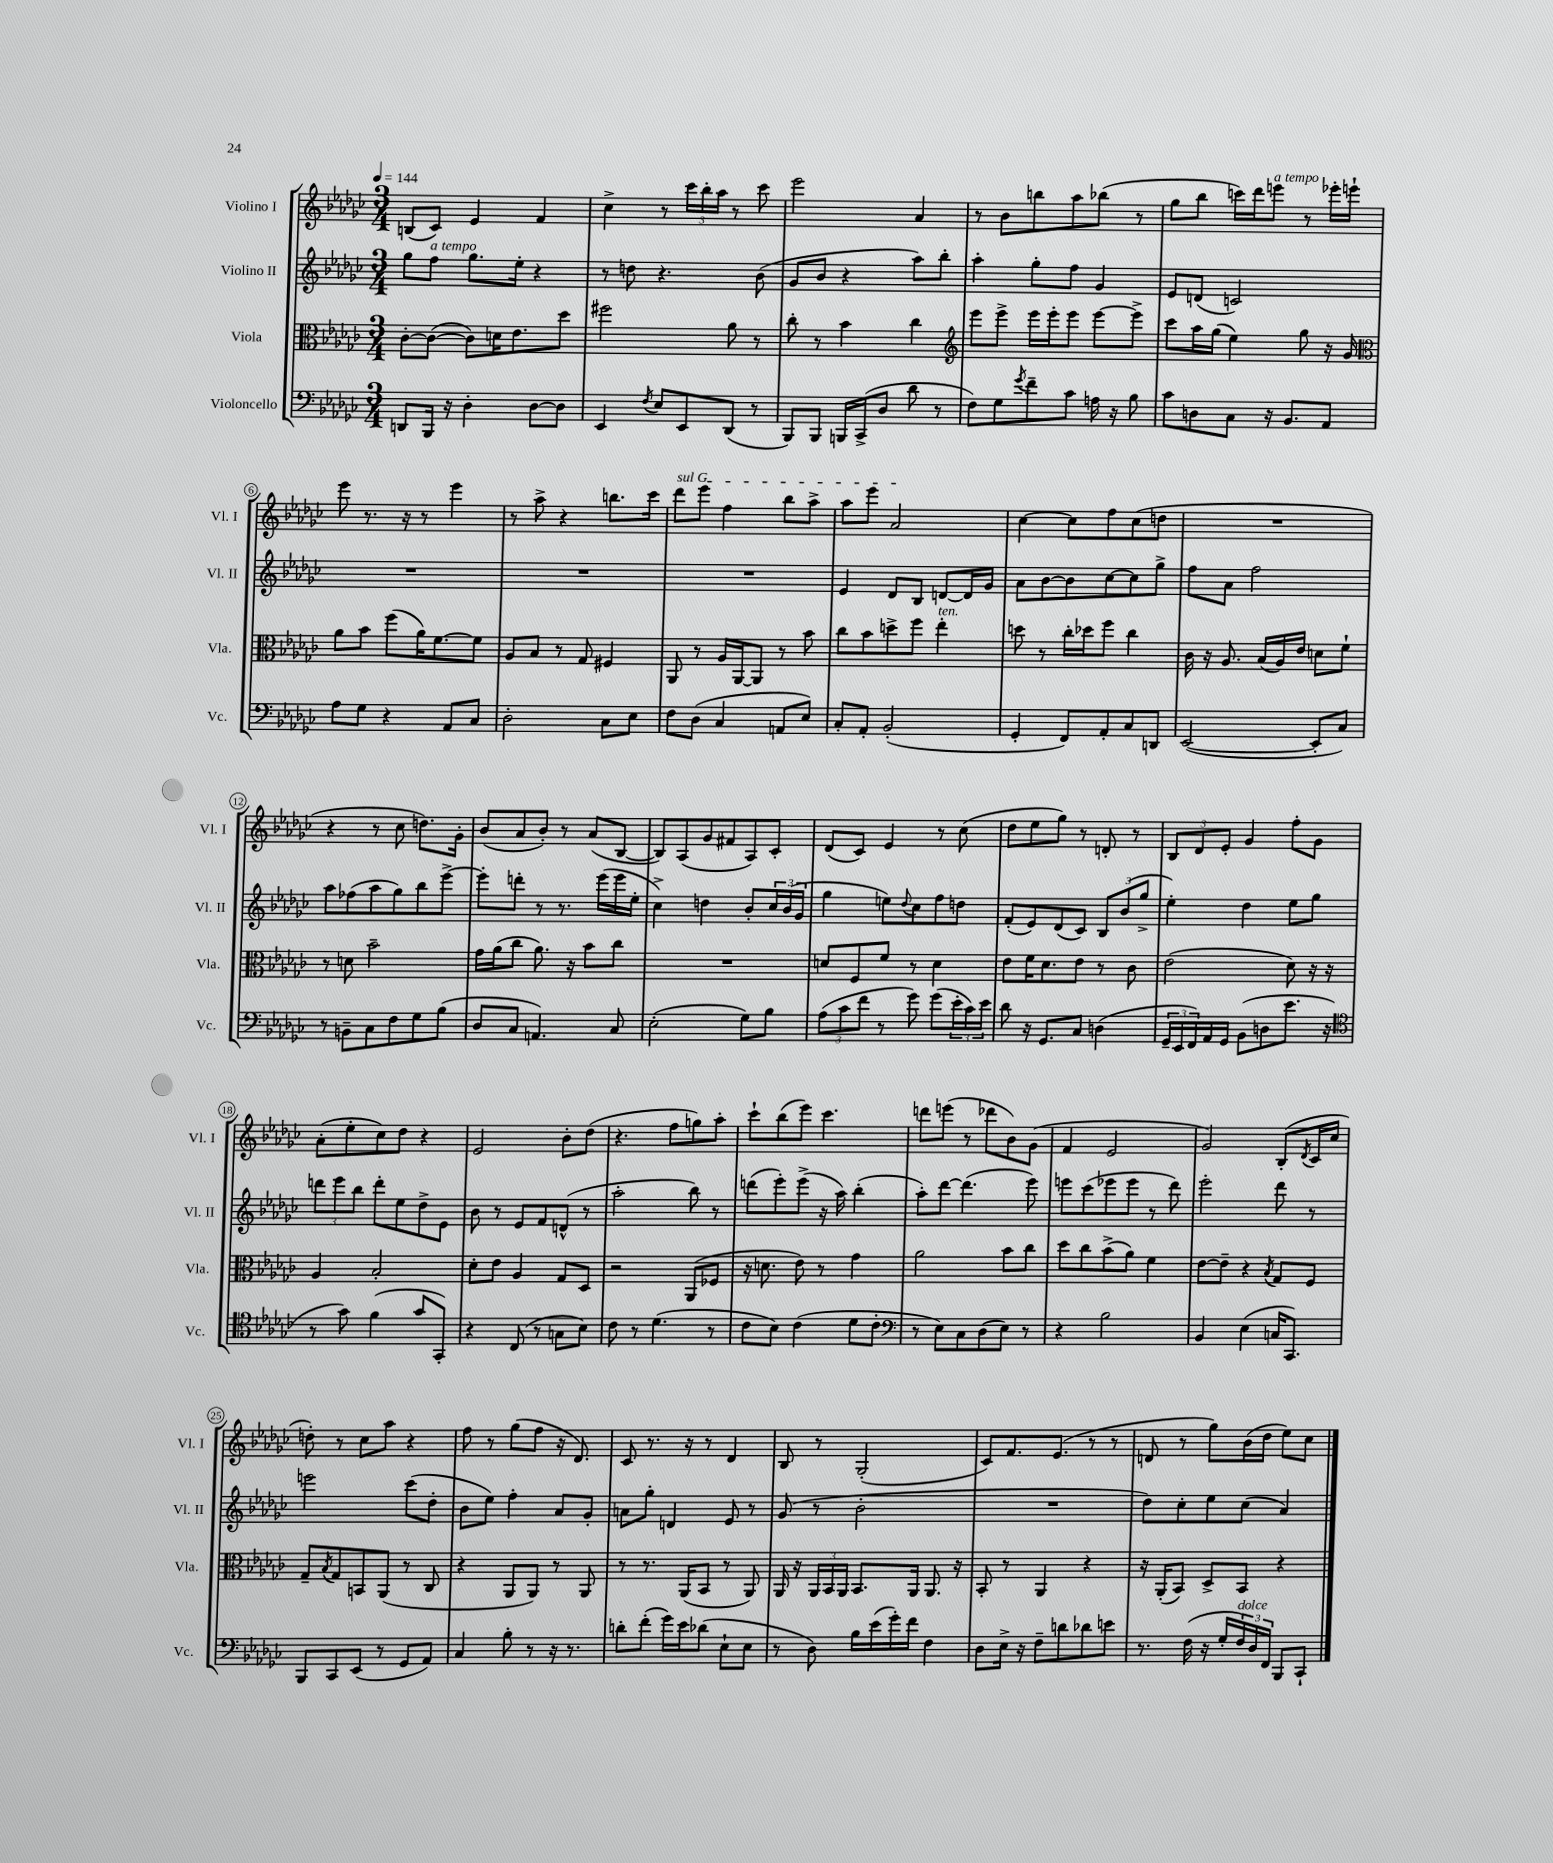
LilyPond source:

<<
\new StaffGroup <<
\new Staff = "s0" \with { instrumentName = "Violino I" shortInstrumentName = "Vl. I" } {
    \clef treble \key ges \major \numericTimeSignature \time 3/4 \tempo 4 = 144
    b8( ces'8) ees'4 f'4 |
    ces''4-> r8 \tuplet 3/2 { ces'''16 bes''16-. aes''16 } r8 ces'''8 |
    ees'''2 aes'4 |
    r8 bes'8 b''8 aes''8 bes''8( r8 |
    ges''8 bes''8 c'''16) des'''16 e'''8^\markup { \italic "a tempo" } r8 ees'''16-. e'''16-! |
    ees'''8 r8. r16 r8 ees'''4 |
    r8 aes''8-> r4 b''8. ces'''16 |
    \once \override TextSpanner.bound-details.left.text = \markup { \italic "sul G" } des'''8\startTextSpan ees'''8 f''4 bes''8 aes''8-> |
    aes''8 ees'''8 aes'2\stopTextSpan |
    ces''4~ ces''8 f''8 ces''8( d''8 |
    R2. |
    r4 r8 ces''8 d''8.) ges'16-. |
    bes'8( aes'8 bes'8-.) r8 aes'8( bes8~ |
    bes8) aes8( ges'8 fis'8 aes8) ces'8-. |
    des'8( ces'8) ees'4 r8 ces''8( |
    des''8 ees''8 ges''8) r8 d'8-. r8 |
    \tuplet 3/2 { bes8 des'8 ees'8-. } ges'4 f''8-. ges'8 |
    aes'8-.( ees''8-. ces''8) des''8 r4 |
    ees'2 bes'8-. des''8( |
    r4. f''8 g''8) aes''8-. |
    ces'''8-! bes''8( ees'''8) ces'''4. |
    d'''8 e'''8( r8 des'''8 bes'8) ges'8( |
    f'4 ees'2 |
    ges'2) bes8-.( \acciaccatura { des'8 } ces'16 ces''16 |
    d''8-.) r8 ces''8 aes''8 r4 |
    f''8 r8 ges''8( f''8 r16 des'8.) |
    ces'8 r8. r16 r8 des'4 |
    bes8 r8 ges2-.( |
    ces'8) f'8. ees'8.( r8 r8 |
    d'8 r8 ges''8) bes'16( des''16 ees''8) ces''8 \bar "|." |
}
\new Staff = "s1" \with { instrumentName = "Violino II" shortInstrumentName = "Vl. II" } {
    \clef treble \key ges \major \numericTimeSignature \time 3/4
    ges''8 f''8^\markup { \italic "a tempo" } ges''8. ees''16-. r4 |
    r8 d''8 r4. bes'8( |
    ges'8 bes'8 r4 aes''8) bes''8-. |
    aes''4-. ges''8-. f''8 ges'4 |
    ees'8 d'8( c'2) |
    R2. |
    R2. |
    R2. |
    ees'4 des'8 bes8 d'8~ d'16 ges'16 |
    aes'8 bes'8~ bes'8 ces''8~ ces''8 ges''8-> |
    f''8 aes'8 f''2 |
    aes''8 fes''8( aes''8 ges''8) bes''8 ees'''8~-> |
    ees'''8-. d'''8-. r8 r8. ees'''16( ees'''16 ees''16-. |
    ces''4->) d''4 bes'8-. \tuplet 3/2 { ces''16 bes'16( ges'16 } |
    ges''4 e''8) \appoggiatura { des''8 } ces''8 f''8 d''8 |
    f'8-.( ees'8) des'8( ces'8) \tuplet 3/2 { bes8 bes'8( ges''8-> } |
    ees''4-.) des''4 ees''8 ges''8 |
    \tuplet 3/2 { d'''8 ees'''8 bes''8 } d'''8-. ees''8 des''8-> ees'8 |
    bes'8 r8 ees'8 f'8 d'8-^( r8 |
    aes''2-. bes''8) r8 |
    d'''8( ees'''8-.) ees'''8->( r16 aes''16) bes''4-.( |
    aes''8-.) des'''8~ des'''4.( ees'''8) |
    e'''8 ces'''8( ees'''8 ees'''8 r8 des'''8) |
    ees'''2-. des'''8 r8 |
    e'''2 ces'''8( des''8-. |
    bes'8 ees''8) f''4-. aes'8 ges'8-. |
    a'8 ges''8-. d'4 ees'8 r8 |
    ges'8( r8 bes'2-. |
    R2. |
    des''8) ces''8-. ees''8 ces''8( aes'4) \bar "|." |
}
\new Staff = "s2" \with { instrumentName = "Viola" shortInstrumentName = "Vla." } {
    \clef alto \key ges \major \numericTimeSignature \time 3/4
    ces'8~-. ces'8~( ces'8) d'16 ees'8. des''8 |
    fis''2 aes'8 r8 |
    ces''8-. r8 bes'4 ces''4 |
    \clef treble ees'''8 ees'''8-> ees'''16 ees'''16-. ees'''8 ees'''8~ ees'''8-> |
    ces'''8 aes''16 ges''16( ees''4) ges''8 r16 ges'16 |
    \clef alto aes'8 bes'8 f''8( aes'16) f'8.~ f'8 |
    aes8 bes8 r8 ges8 fis4 |
    aes,8 r8 aes16 aes,16~ aes,8 r8 bes'8 |
    ces''8 bes'8 d''8-> f''8 ees''4-.^\markup { \italic "ten." } |
    d''8 r8 ces''16-. des''16 f''8 ces''4 |
    ces'16 r16 aes8. bes16( aes16) ees'16 d'8 f'8-! |
    r8 d'8 bes'2-- |
    ges'16 aes'16( ces''8 aes'8.) r16 bes'8 ces''8 |
    R2. |
    d'8 f8 f'8 r8 d'4 |
    ees'8 f'16 des'8. ees'8 r8 ces'8 |
    ees'2( des'8) r16 r16 |
    aes4 bes2-. |
    des'8-. ees'8 aes4 ges8 des8 |
    r2 aes,8( fes8 |
    r16 d'8. ees'8) r8 ges'4 |
    aes'2 bes'8 ces''8 |
    des''8 ces''8 bes'8->( aes'8) f'4 |
    ees'8~ ees'8-- r4 \acciaccatura { bes8 } ges8 f8 |
    ges8-- \acciaccatura { bes8 } ges8 b,8 aes,8( r8 ces8 |
    r4 aes,8 aes,8) r8 aes,8 |
    r8 r8. aes,16( bes,8 r8 aes,8) |
    aes,16 r16 \tuplet 3/2 { aes,16 bes,16 aes,16 } bes,8. aes,16 aes,8. r16 |
    bes,8-. r8 aes,4 r4 |
    r16 aes,16-.( bes,8) des8-> bes,8 r4 \bar "|." |
}
\new Staff = "s3" \with { instrumentName = "Violoncello" shortInstrumentName = "Vc." } {
    \clef bass \key ges \major \numericTimeSignature \time 3/4
    d,8 bes,,16 r16 des4-. des8~ des8 |
    ees,4 \acciaccatura { f8 } ees8 ees,8 des,8( r8 |
    bes,,8) bes,,8 b,,16 ces,16->( des8 des'8 r8 |
    f8) ges8 \acciaccatura { ges'8 } f'8-- ces'8 a16 r16 bes8 |
    ces'8 d8 ces8 r16 bes,8. aes,8 |
    aes8 ges8 r4 aes,8 ces8 |
    des2-. ces8 ees8 |
    f8 des8( ces4 a,8 ees8) |
    ces8-. aes,8-. bes,2-.( |
    ges,4-. f,8) aes,8-. ces8 d,8 |
    ees,2~( ees,8-. ces8) |
    r8 b,8-- ces8 f8 ges8 bes8( |
    des8 ces8 a,4.) ces8 |
    ees2-.( ges8) bes8 |
    \tuplet 3/2 { aes8( ces'8 f'8 } r8 ges'8) ges'8( \tuplet 3/2 { ees'16-. ces'16) ees'16 } |
    des'8 r16 ges,8. ces8 d4( |
    \tuplet 3/2 { ges,16-- ees,16 f,16) } aes,16 ges,16 bes,8( d8 ees'8. r16 |
    \clef tenor r8 ges'8) f'4( ges'8 ges,8-.) |
    r4 ces8( r8 g8 bes8) |
    ces'8 r8 des'4.( r8 |
    ces'8 bes8) ces'4( des'8 ces'8-. |
    \clef bass r8 ees8) ces8 des8( ees8) r8 |
    r4 bes2 |
    bes,4 ees4( c16 ces,8.) |
    bes,,8 ces,8 ees,8( r8 ges,8 aes,8) |
    ces4 bes8-. r8 r16 r8. |
    d'8-. f'8-.( ges'16) ees'16 des'8( ees8-! ees8 |
    r8 des8) bes16 ees'16( ges'16-.) f'16 f4 |
    des8 ees16-> r16 f8-- d'8 des'8 e'8 |
    r8. f16( r16 ges16-. \tuplet 3/2 { f16^\markup { \italic "dolce" }) des16 f,16 } bes,,8 ces,8-! \bar "|." |
}
>>
>>
\layout { \context { \Score \override BarNumber.stencil = #(make-stencil-circler 0.1 0.3 ly:text-interface::print) } }
